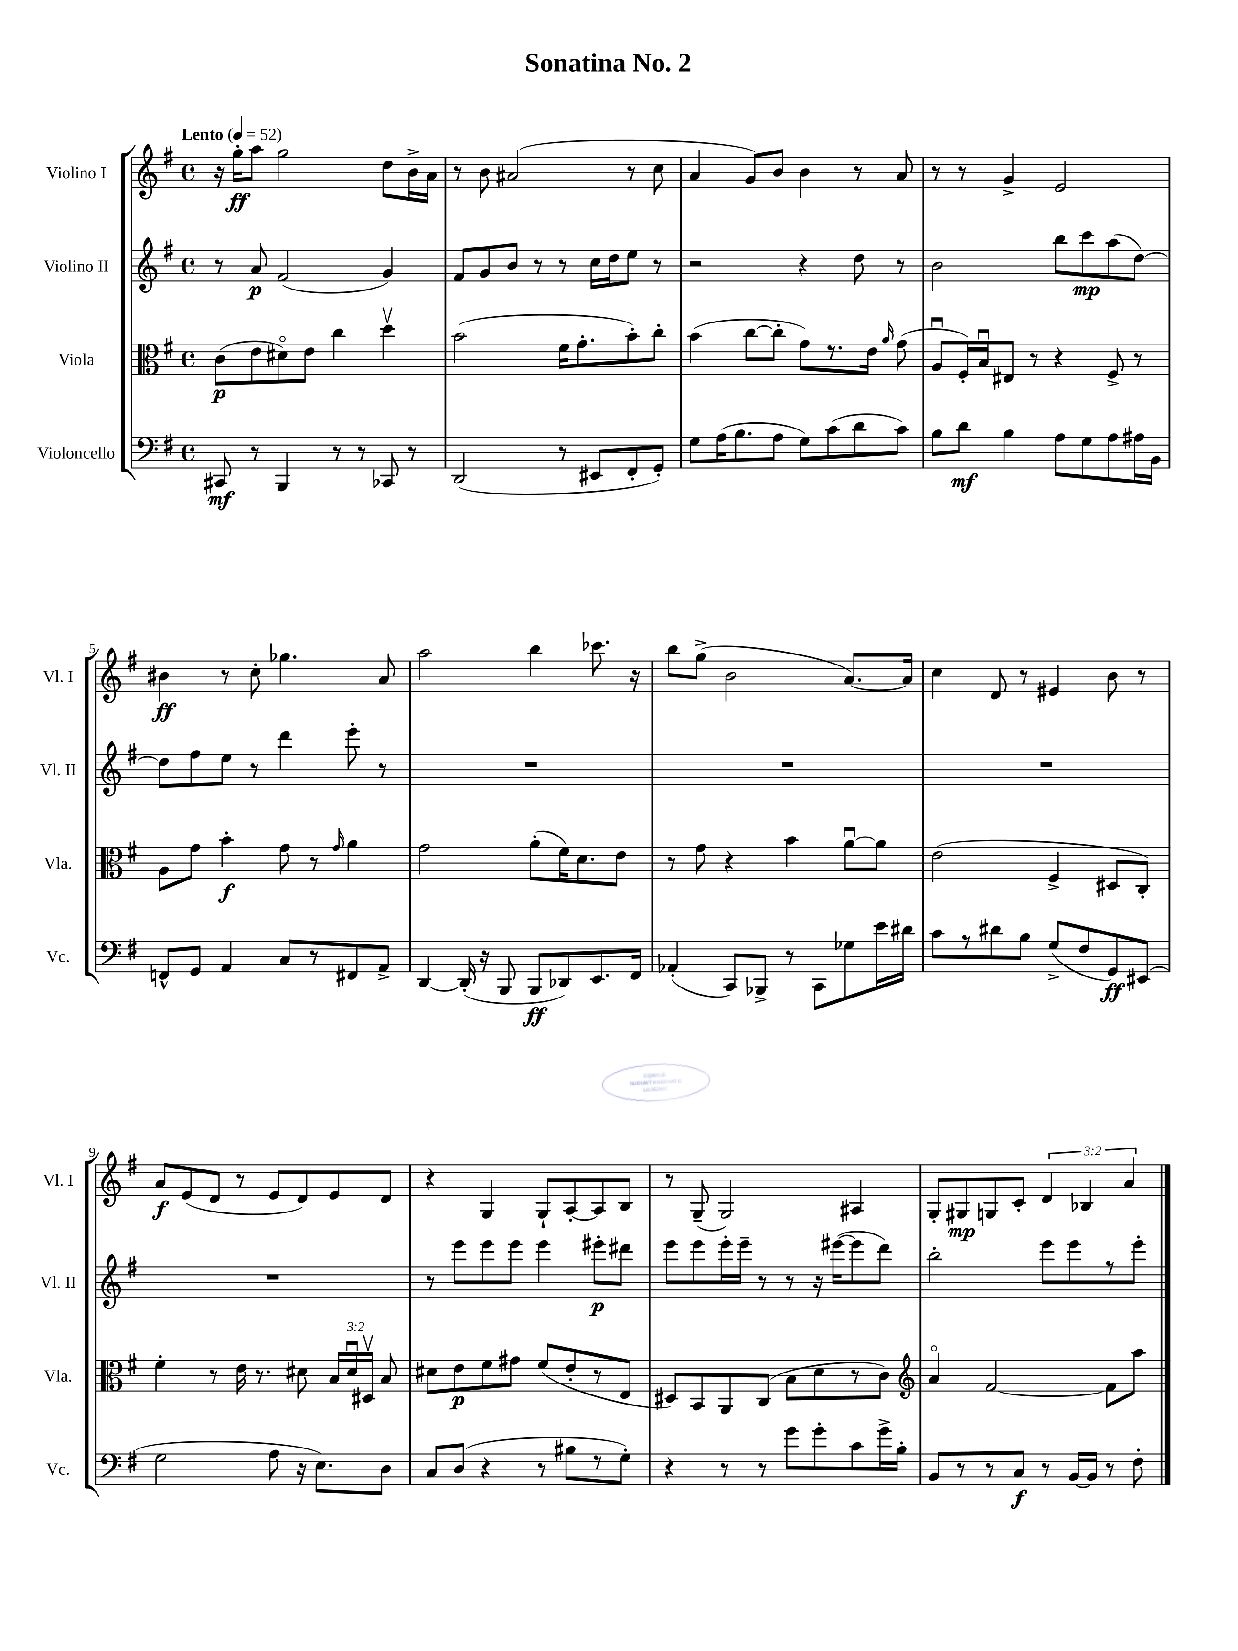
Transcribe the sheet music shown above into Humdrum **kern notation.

**kern	**kern	**kern	**kern
*staff4	*staff3	*staff2	*staff1
*clefF4	*clefC3	*clefG2	*clefG2
*k[f#]	*k[f#]	*k[f#]	*k[f#]
*M4/4	*M4/4	*M4/4	*M4/4
*met(c)	*met(c)	*met(c)	*met(c)
*MM52	*MM52	*MM52	*MM52
8CC#/	(8c\L	8r	16r
.	.	.	16gg'\LK
8r	8e\	8a/	8aa\J
4BBB/	8d#o\)	(2f#/	2gg\
.	8e\J	.	.
8r	4cc\	.	.
8r	.	.	.
8CC-/	4ddv\	4g/)	8dd\L
8r	.	.	16b^\L
.	.	.	16a\JJ
=	=	=	=
(2DD/	(2b\	8f#/L	8r
.	.	8g/	8b\
.	.	8b/J	(2a#/
.	.	8r	.
8r	16f#\LK	8r	.
.	8.g'\	.	.
8EE#/L	.	16cc\LL	.
.	.	16dd\J	.
8FF#'/	8b'\)	8ee\J	8r
8GG'/J)	8cc'\J	8r	8cc\
=	=	=	=
8G\L	(4b\	2r	4a/
(16A\K	.	.	.
8.B\	.	.	.
.	[8cc\L	.	8g/L)
8A\J	8cc'\]J	.	8b/J
8G\L)	8g\L)	4r	4b\
(8c\	8.r	.	.
8d\	.	8dd\	8r
.	16e\Jk	.	.
.	16qqa/	.	.
8c\J)	(8g\	8r	8a/
=	=	=	=
8B\L	8Au/L	2b\	8r
8d\J	16F#'/L)	.	8r
.	16Bu/J	.	.
4B\	8E#/J	.	4g^/
.	8r	.	.
8A\L	4r	8bb\L	2e/
8G\	.	8ccc\	.
8A\	8F#^/	(8aa\	.
16A#\L	8r	[8dd\J)	.
16BB\JJ	.	.	.
=	=	=	=
8FF^^/L	8A\L	8dd\]L	4b#\
8GG/J	8g\J	8ff#\	.
4AA/	4b'\	8ee\J	8r
.	.	8r	8cc'\
8C/L	8g\	4ddd\	4.gg-\
8r	8r	.	.
.	16qqg/	.	.
8FF#/	4a\	8eee'\	.
8AA^/J	.	8r	8a/
=	=	=	=
[4DD/	2g\	1r	2aa\
(16DD'/]	.	.	.
16r	.	.	.
8BBB/	.	.	.
8BBB/L	(8a'\L	.	4bb\
8DD-/)	16f#\K)	.	.
.	8.d\	.	.
8.EE/	.	.	8.ccc-\
.	8e\J	.	.
16FF#/Jk	.	.	16r
=	=	=	=
(4AA-'/	8r	1r	8bb\L
.	8g\	.	(8gg^\J
8CC/L)	4r	.	2b\
8BBB-^/J	.	.	.
8r	4b\	.	.
8CC\L	.	.	.
8G-\	[8au\L	.	[8.a/L)
16e\L	8a\]J	.	.
16d#\JJ	.	.	16a/]Jk
=	=	=	=
8c\L	(2e\	1r	4cc\
8r	.	.	.
8d#\	.	.	8d/
8B\J	.	.	8r
(8G^/L	4F#^/	.	4e#/
8F#/	.	.	.
8GG/)	8D#/L	.	8b\
(8EE#/J	8C'/J)	.	8r
=	=	=	=
2G\	4f#'\	1r	8a/L
.	.	.	(8e/
.	8r	.	8d/J
.	16e\	.	8r
.	8.r	.	.
8A\	.	.	8e/L
16r	8d#\	.	8d/)
8.E\L)	.	.	.
.	24B/LL	.	8e/
.	24d#u/	.	.
.	24D#v/JJ	.	.
8D\J	8B/	.	8d/J
=	=	=	=
8C/L	8d#\L	8r	4r
(8D/J	8e\	8eee\L	.
4r	8f#\	8eee\	4G/
.	8g#\J	8eee\J	.
8r	(8f#/L	4eee\	8G`/L
8B#\L	8e'/	.	[8A'/
8r	8r	8eee#'\L	8A/]
8G'\J)	8E/J	8ddd#\J	8B/J
=	=	=	=
4r	8D#/L)	8eee\L	8r
.	8BB/	8eee\	(8G~/
8r	8AA/	16eee'\L	2G/)
.	.	16eee~\JJ	.
8r	(8C/J	8r	.
8g\L	8B\L	8r	.
8g'\	8d\	16r	.
.	.	([16eee#\LK	.
8c\	8r	8eee#\]	4A#/
16g^\L	8c\J)	8ddd\J)	.
16B'\JJ	.	.	.
=	=	=	=
*	*clefG2	*	*
8BB/L	4ao/	2bb'\	8G'/L
8r	.	.	8G#/
8r	[2f#/	.	8G/
8C/J	.	.	8c'/J
8r	.	8eee\L	6d/
[16BB/LL	.	8eee\	.
.	.	.	6B-/
16BB/]JJ	.	.	.
8r	8f#\]L	8r	.
.	.	.	6a/
8F#'\	8aa\J	8eee'\J	.
==	==	==	==
*-	*-	*-	*-
